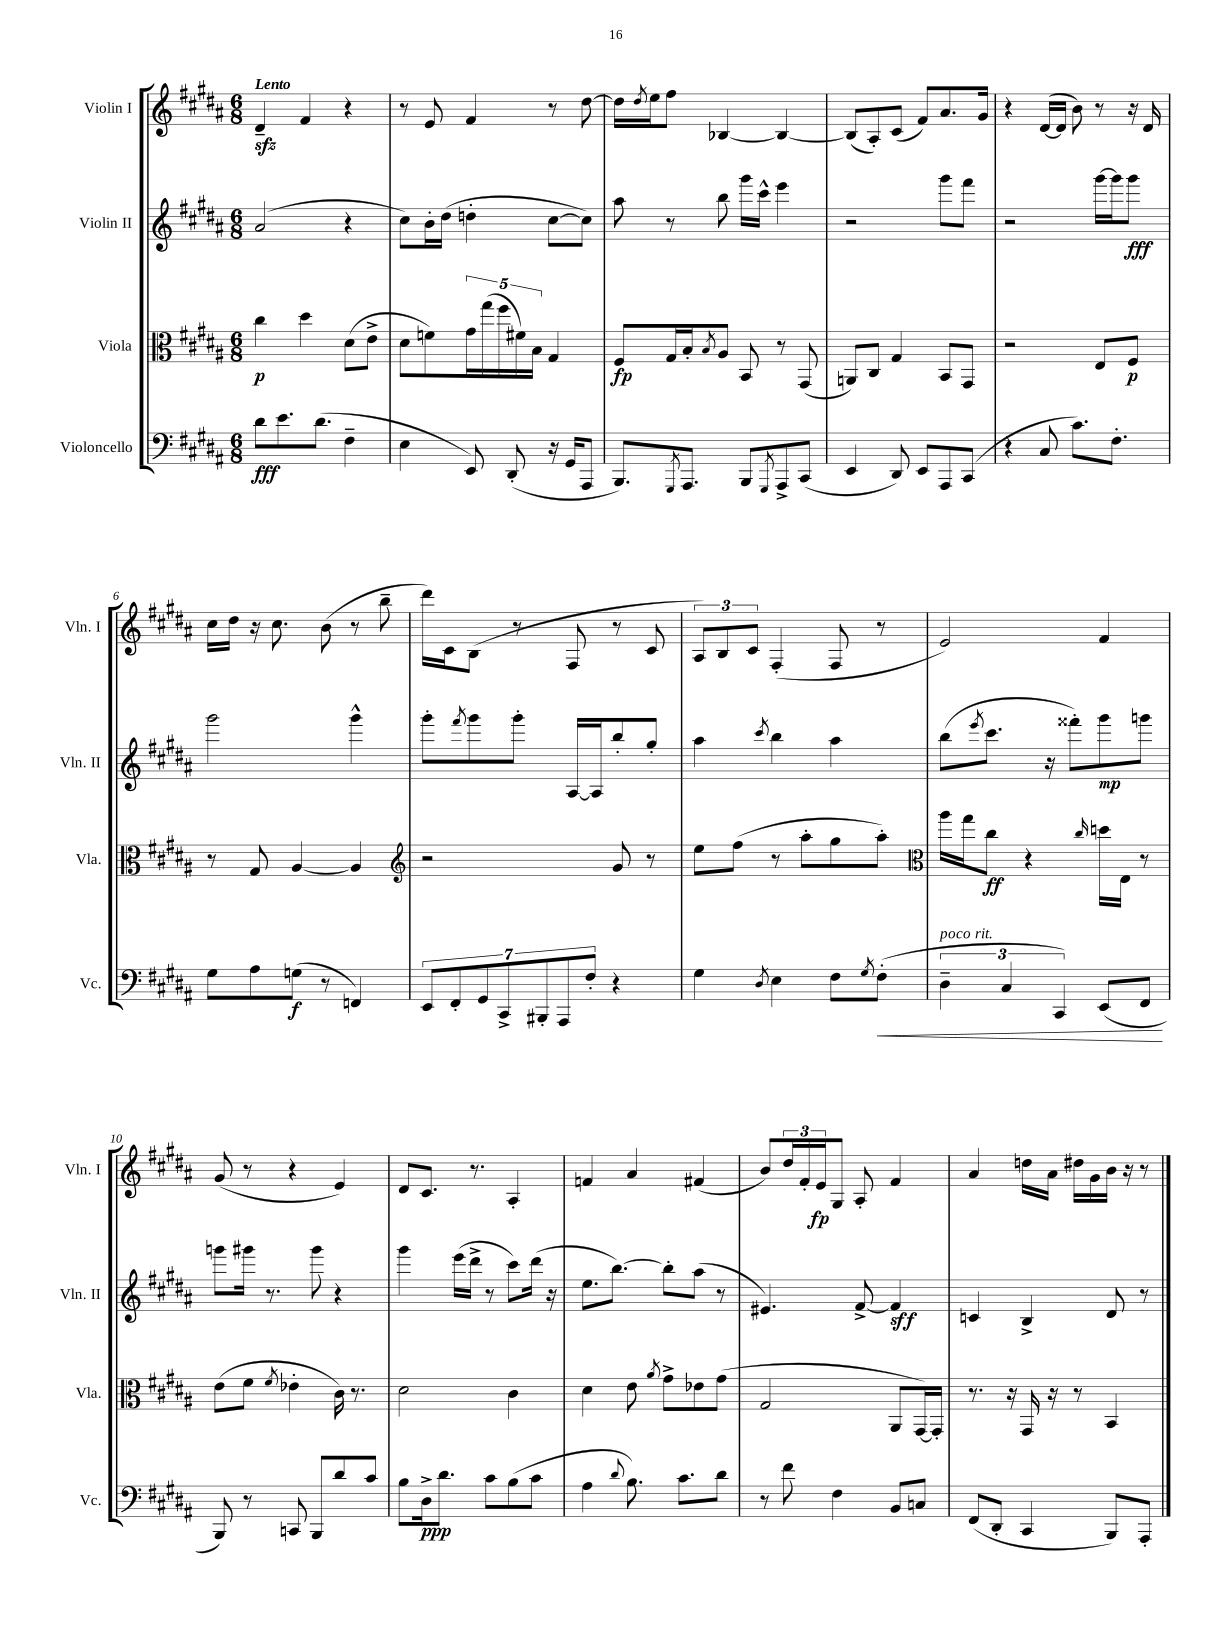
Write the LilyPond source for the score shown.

<<
\new StaffGroup <<
\new Staff = "s0" \with { instrumentName = "Violin I" shortInstrumentName = "Vln. I" } {
    \clef treble \key b \major \numericTimeSignature \time 6/8 \tempo "Lento"
    dis'4--\sfz fis'4 r4 |
    r8 e'8 fis'4 r8 dis''8~ |
    dis''16 \acciaccatura { dis''8 } e''16 fis''8 bes4~ bes4~ |
    bes8( ais8-.) cis'8( fis'8) ais'8. gis'16 |
    r4 dis'16~( dis'16 b'8) r8 r16 dis'16 |
    cis''16 dis''16 r16 cis''8. b'8( r8 b''8-- |
    dis'''16) cis'16 b8( r8 fis8 r8 cis'8 |
    \tuplet 3/2 { ais8) b8 cis'8 } fis4-.( fis8 r8 |
    e'2) fis'4 |
    gis'8( r8 r4 e'4) |
    dis'8 cis'8. r8. ais4-. |
    f'4 ais'4 fis'4( |
    b'8) \tuplet 3/2 { dis''16 fis'16-. e'16\fp } gis8 ais8-. fis'4 |
    ais'4 d''16 ais'16 dis''16 gis'16 b'16 r16 r8 \bar "|." |
}
\new Staff = "s1" \with { instrumentName = "Violin II" shortInstrumentName = "Vln. II" } {
    \clef treble \key b \major \numericTimeSignature \time 6/8
    ais'2( r4 |
    cis''8) b'16-. dis''16( d''4-. cis''8~ cis''8) |
    ais''8 r8 b''8 gis'''16 cis'''16-^ e'''4 |
    r2 gis'''8 fis'''8 |
    r2 gis'''16~ gis'''16 gis'''8\fff |
    gis'''2 gis'''4-^ |
    gis'''8-. \acciaccatura { fis'''8 } gis'''8 gis'''8-. ais16~ ais16 b''8-. gis''8-. |
    ais''4 \acciaccatura { cis'''8 } b''4 ais''4 |
    b''8( \acciaccatura { e'''8 } cis'''8. r16 fisis'''8-.) gis'''8\mp g'''8 |
    g'''8 gis'''16 r8. gis'''8 r4 |
    gis'''4 e'''16( dis'''16-> r8 cis'''8) dis'''16( r16 |
    e''8. b''8.~) b''8-. ais''8( r8 |
    eis'4.) fis'8~-> fis'4\sff |
    c'4 b4-> dis'8 r8 \bar "|." |
}
\new Staff = "s2" \with { instrumentName = "Viola" shortInstrumentName = "Vla." } {
    \clef alto \key b \major \numericTimeSignature \time 6/8
    cis''4\p dis''4 dis'8( e'8-> |
    dis'8 f'8) \tuplet 5/4 { gis'16 gis''16( fis''16 fis'16) b16 } gis4 |
    fis8\fp gis16 b16-. \acciaccatura { b8 } ais8 b,8 r8 gis,8( |
    a,8) cis8 gis4 b,8 gis,8 |
    r2 e8 fis8\p |
    r8 gis8 ais4~ ais4 |
    \clef treble r2 gis'8 r8 |
    e''8 fis''8( r8 ais''8-. gis''8 ais''8-.) |
    \clef alto ais''16 gis''16 cis''8\ff r4 \grace { cis''16 } d''16 e16 r8 |
    e'8( fis'8 \acciaccatura { fis'8 } ees'4-. cis'16) r8. |
    dis'2 cis'4 |
    dis'4 e'8 \acciaccatura { ais'8 } gis'8-> ees'8 gis'8( |
    gis2 ais,8 gis,16~) gis,16-. |
    r8. r16 gis,16 r16 r8 b,4 \bar "|." |
}
\new Staff = "s3" \with { instrumentName = "Violoncello" shortInstrumentName = "Vc." } {
    \clef bass \key b \major \numericTimeSignature \time 6/8
    dis'8\fff e'8. dis'8.( fis4-- |
    e4 e,8) dis,8-.( r16 gis,16 ais,,8 |
    b,,8.) \acciaccatura { gis,,8 } ais,,8. b,,8 \acciaccatura { gis,,8 } ais,,8-> cis,8( |
    e,4 dis,8) e,8 ais,,8 cis,8( |
    r4 cis8 cis'8.) fis8.-. |
    gis8 ais8 g8\f( r8 f,4) |
    \tuplet 7/4 { e,8 fis,8-. gis,8 cis,8-> bis,,8-. ais,,8 fis8-. } r4 |
    gis4 \acciaccatura { dis8 } e4 fis8 \acciaccatura { gis8 } fis8-.\<( |
    \tuplet 3/2 { dis4--^\markup { \italic "poco rit." } cis4 cis,4) } e,8( fis,8\! |
    b,,8) r8 c,8 b,,8 dis'8 cis'8 |
    b8 dis16->\ppp dis'8. cis'8 b8( cis'8 |
    ais4 \appoggiatura { dis'8 } b8.) cis'8. dis'8 |
    r8 fis'8 fis4 b,8 c8 |
    fis,8( dis,8-. cis,4 b,,8) ais,,8-. \bar "|." |
}
>>
>>
